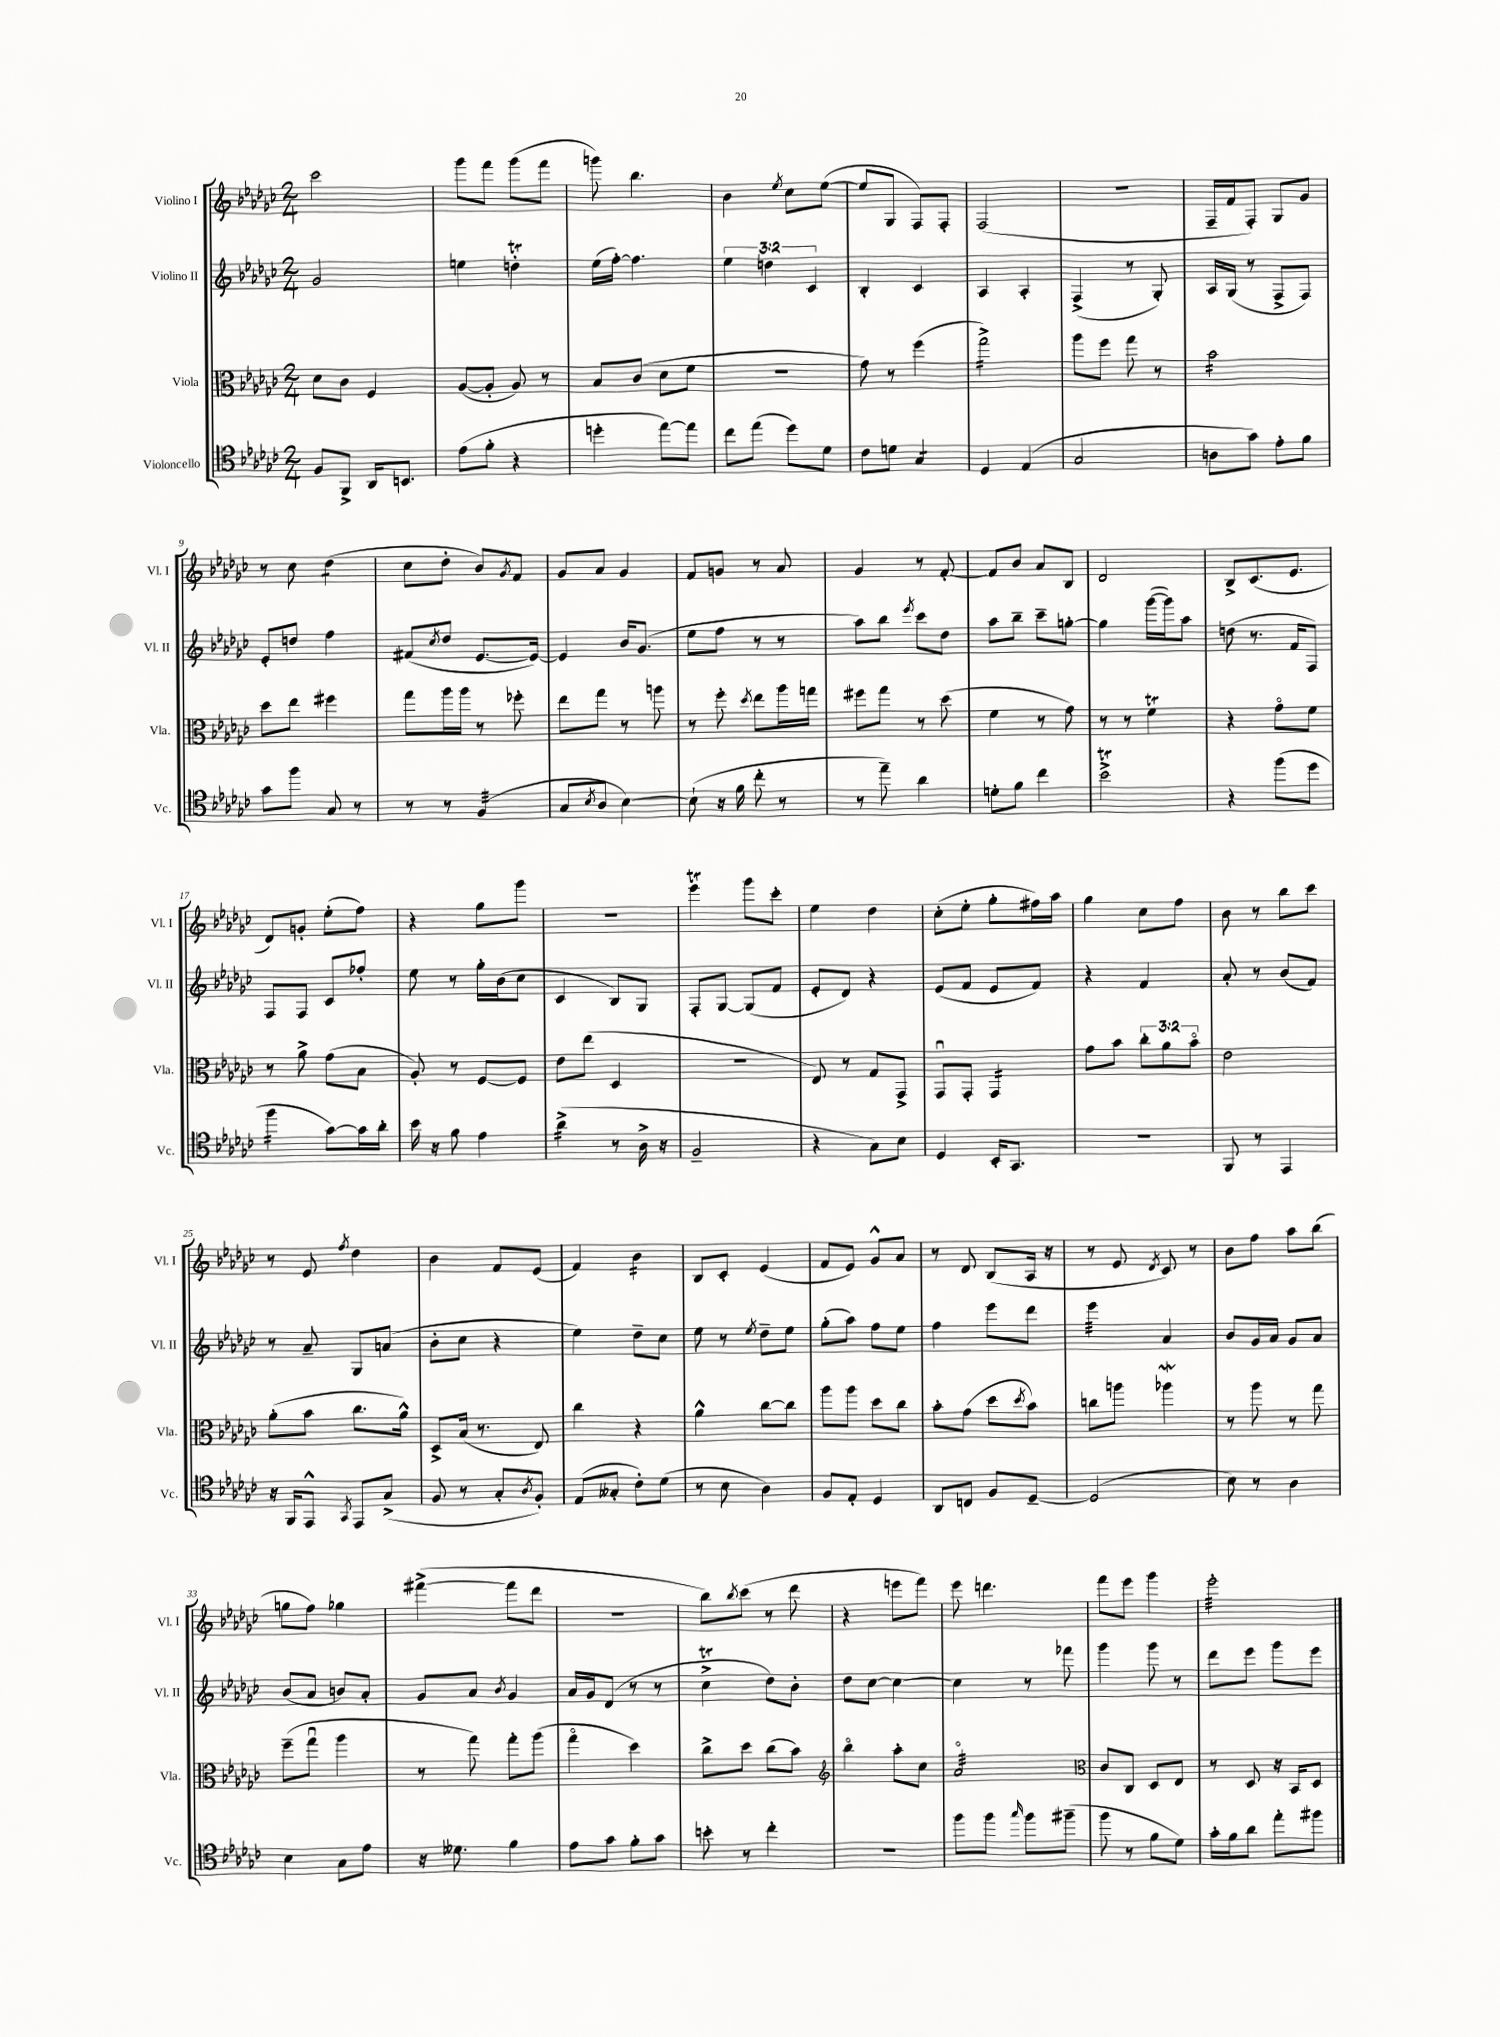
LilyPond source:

<<
\new StaffGroup <<
\new Staff = "s0" \with { instrumentName = "Violino I" shortInstrumentName = "Vl. I" } {
    \clef treble \key ges \major \numericTimeSignature \time 2/4
    ces'''2 |
    ges'''8 f'''8 ges'''8( f'''8 |
    g'''8) bes''4. |
    bes'4 \acciaccatura { ees''8 } ces''8 ees''8~( |
    ees''8 ges8 f8) f8-. |
    f2( |
    r2 |
    f16-- f'16 f8-.) ges8 ges'8 |
    r8 ces''8 des''4:8( |
    ces''8 des''8-. bes'8) \acciaccatura { ges'8 } f'8 |
    ges'8 aes'8 ges'4 |
    f'8 g'8 r8 aes'8 |
    ges'4 r8 f'8~-. |
    f'8 bes'8 aes'8 bes8 |
    des'2 |
    bes8-> ces'8.( ees'8. |
    des'8) g'8-. ees''8-.( f''8) |
    r4 ges''8 ges'''8 |
    R2 |
    ees'''4\trill ges'''8 ces'''8-. |
    ees''4 des''4 |
    ces''8-.( ees''8-. ges''8-. fis''16) aes''16 |
    ges''4 ces''8 f''8 |
    bes'8 r8 bes''8 ces'''8 |
    r8 ees'8 \acciaccatura { f''8 } des''4 |
    bes'4 f'8 ees'8( |
    f'4) bes'4:16 |
    bes8 ces'8-. ees'4( |
    f'8 ees'8) ges'8-^ aes'8 |
    r8 des'8 bes8( aes16 r16 |
    r8 ees'8 \acciaccatura { des'8 } ces'8) r8 |
    bes'8 f''8 aes''8 bes''8( |
    g''8 f''8) ges''4 |
    fis'''4~->( fis'''8 des'''8 |
    r2 |
    bes''8) \acciaccatura { bes''8 } ces'''8( r8 des'''8 |
    r4 e'''8 f'''8) |
    ees'''8 d'''4. |
    f'''8 ees'''8 ges'''4 |
    ees'''2:32-. \bar "|." |
}
\new Staff = "s1" \with { instrumentName = "Violino II" shortInstrumentName = "Vl. II" } {
    \clef treble \key ges \major \numericTimeSignature \time 2/4 \override Staff.TupletNumber.text = #tuplet-number::calc-fraction-text
    ges'2 |
    e''4 d''4-.\trill |
    ees''16( f''16~-.) f''4. |
    \tuplet 3/2 { ees''4 d''4 ces'4 } |
    bes4-. ces'4 |
    aes4 aes4-. |
    f4->( r8 ges8-.) |
    aes16 ges16( r8 f8-> f8) |
    ees'8-. d''8 f''4 |
    fis'8( \acciaccatura { ces''8 } des''8 ees'8.~ ees'16~) |
    ees'4 bes'16 ges'8.( |
    ees''8 f''8 r8 r8 |
    aes''8) bes''8 \acciaccatura { ees'''8 } ces'''8 des''8 |
    aes''8 bes''8-- ces'''8-- g''8~-. |
    g''4 ges'''16~( ges'''16) aes''8 |
    d''8( r8. f'16 f8) |
    f8 f8 ces'8 fes''8-. |
    ees''8 r8 ges''16-. bes'16( ces''8 |
    ces'4 bes8) ges8 |
    f8-. ges8~ ges8( f'8 |
    ees'8-. des'8) r4 |
    ees'8( f'8 ees'8 f'8) |
    r4 f'4 |
    aes'8-. r8 bes'8( f'8) |
    r8 aes'8-- ges8 a'8( |
    bes'8-. ces''8 r4 |
    ees''4) des''8-- ces''8 |
    ees''8 r8 \acciaccatura { ees''8 } des''8-- ees''8 |
    ges''8-.( aes''8) f''8 ees''8 |
    f''4 ees'''8 des'''8 |
    ees'''4:32 aes'4 |
    bes'8 ges'16 aes'16 ges'8 aes'8 |
    bes'8( aes'8 b'8) aes'8-. |
    ges'8 aes'8 \acciaccatura { bes'8 } ges'4 |
    aes'16 ges'16 des'8( r8 r8 |
    ces''4->\trill des''8) bes'8-. |
    des''8 ces''8~ ces''4~ |
    ces''4 r8 fes'''8 |
    ges'''4 ges'''8 r8 |
    des'''8 ees'''8 ges'''8 ees'''8 \bar "|." |
}
\new Staff = "s2" \with { instrumentName = "Viola" shortInstrumentName = "Vla." } {
    \clef alto \key ges \major \numericTimeSignature \time 2/4 \override Staff.TupletNumber.text = #tuplet-number::calc-fraction-text
    des'8 ces'8 f4 |
    aes8~( aes8-. aes8) r8 |
    bes8 ces'8( des'8 f'8 |
    r2 |
    ges'8) r8 f''4( |
    ges''2:16->) |
    aes''8 f''8 ges''8 r8 |
    bes'2:16 |
    des''8 ees''8 fis''4 |
    ges''8 aes''16 aes''16 r8 fes''8-. |
    ees''8 ges''8 r8 a''8 |
    r8 f''8-. \acciaccatura { des''8 } ees''8 aes''16 g''16 |
    fis''8 ges''8 r8 des''8( |
    f'4 r8 ges'8) |
    r8 r8 f'4\trill |
    r4 ges'8\flageolet f'8 |
    r8 aes'8-> ges'8( bes8 |
    aes8-.) r8 f8~ f8 |
    ees'8 ees''8( des4 |
    r2 |
    ees8) r8 ges8 ges,8-> |
    ges,8\downbow ges,8-. ges,4:16 |
    ges'8 bes'8 \tuplet 3/2 { ces''8-. aes'8 bes'8\flageolet } |
    ees'2 |
    aes'8-.( bes'8 ces''8. aes'16-^) |
    des8-> bes16( r8. ees8) |
    ces''4 r4 |
    aes'4-^ ces''8~ ces''8 |
    aes''8 aes''8 des''8 ces''8 |
    bes'8-. ges'8( des''8 \acciaccatura { des''8 } bes'8) |
    c''8 a''8 aes''4\mordent |
    r8 aes''8 r8 ges''8 |
    f''8--( ges''8\downbow aes''4 |
    r8 ges''8) ges''8-. aes''8( |
    ges''4\flageolet des''4) |
    ces''8-> des''8 ces''8( bes'8) |
    \clef treble bes''4\flageolet aes''8-. ces''8 |
    aes'2:32\flageolet |
    \clef alto ces'8 ces8 des8 ees8 |
    r8 des8 r16 bes,16 des8 \bar "|." |
}
\new Staff = "s3" \with { instrumentName = "Violoncello" shortInstrumentName = "Vc." } {
    \clef tenor \key ges \major \numericTimeSignature \time 2/4
    f8 f,8-> aes,16 b,8. |
    ees'8( f'8-. r4 |
    d''4-. ees''8~) ees''8 |
    ces''8 ees''8( des''8) des'8 |
    ces'8 d'8 ges4:8 |
    des4 ees4( |
    ges2 |
    a8 ges'8) ees'8-. f'8 |
    ges'8 f''8 ges8 r8 |
    r8 r8 f4:32( |
    ges8 \acciaccatura { bes8 } aes8 bes4~) |
    bes8-!( r16 f'16 ces''8-. r8 |
    r8 ees''8--) aes'4 |
    d'8-. f'8 ces''4 |
    bes'2->\trill |
    r4 f''8( des''8 |
    f''4:16 ges'8~) ges'16 aes'16-. |
    bes'16 r16 f'8 ees'4 |
    aes'4:16->( r8 aes16-> r16 |
    f2-- |
    r4 ges8) bes8 |
    des4 bes,16-. ges,8. |
    R2 |
    f,8 r8 ees,4 |
    r16 f,16 ees,8-^ \acciaccatura { ges,8 } ees,8 ges8->( |
    f8 r8 ges8-. \acciaccatura { aes8 } f8-.) |
    ees8( geses8-. ces'8-.) des'8( |
    r8 bes8 aes4) |
    f8 ees8-. des4 |
    aes,8 c8 f8 des8~-- |
    des2( |
    bes8) r8 aes4 |
    bes4 ges8 ees'8 |
    r16 deses'8. f'4 |
    ees'8 ges'8 f'8-. ges'8 |
    b'8-. r8 ces''4-. |
    r2 |
    f''8 f''8 \grace { ges''16 } f''8 fis''8--( |
    f''8 r8 f'8 des'8) |
    ges'16-. f'16 aes'8 ees''8-. fis''8 \bar "|." |
}
>>
>>
